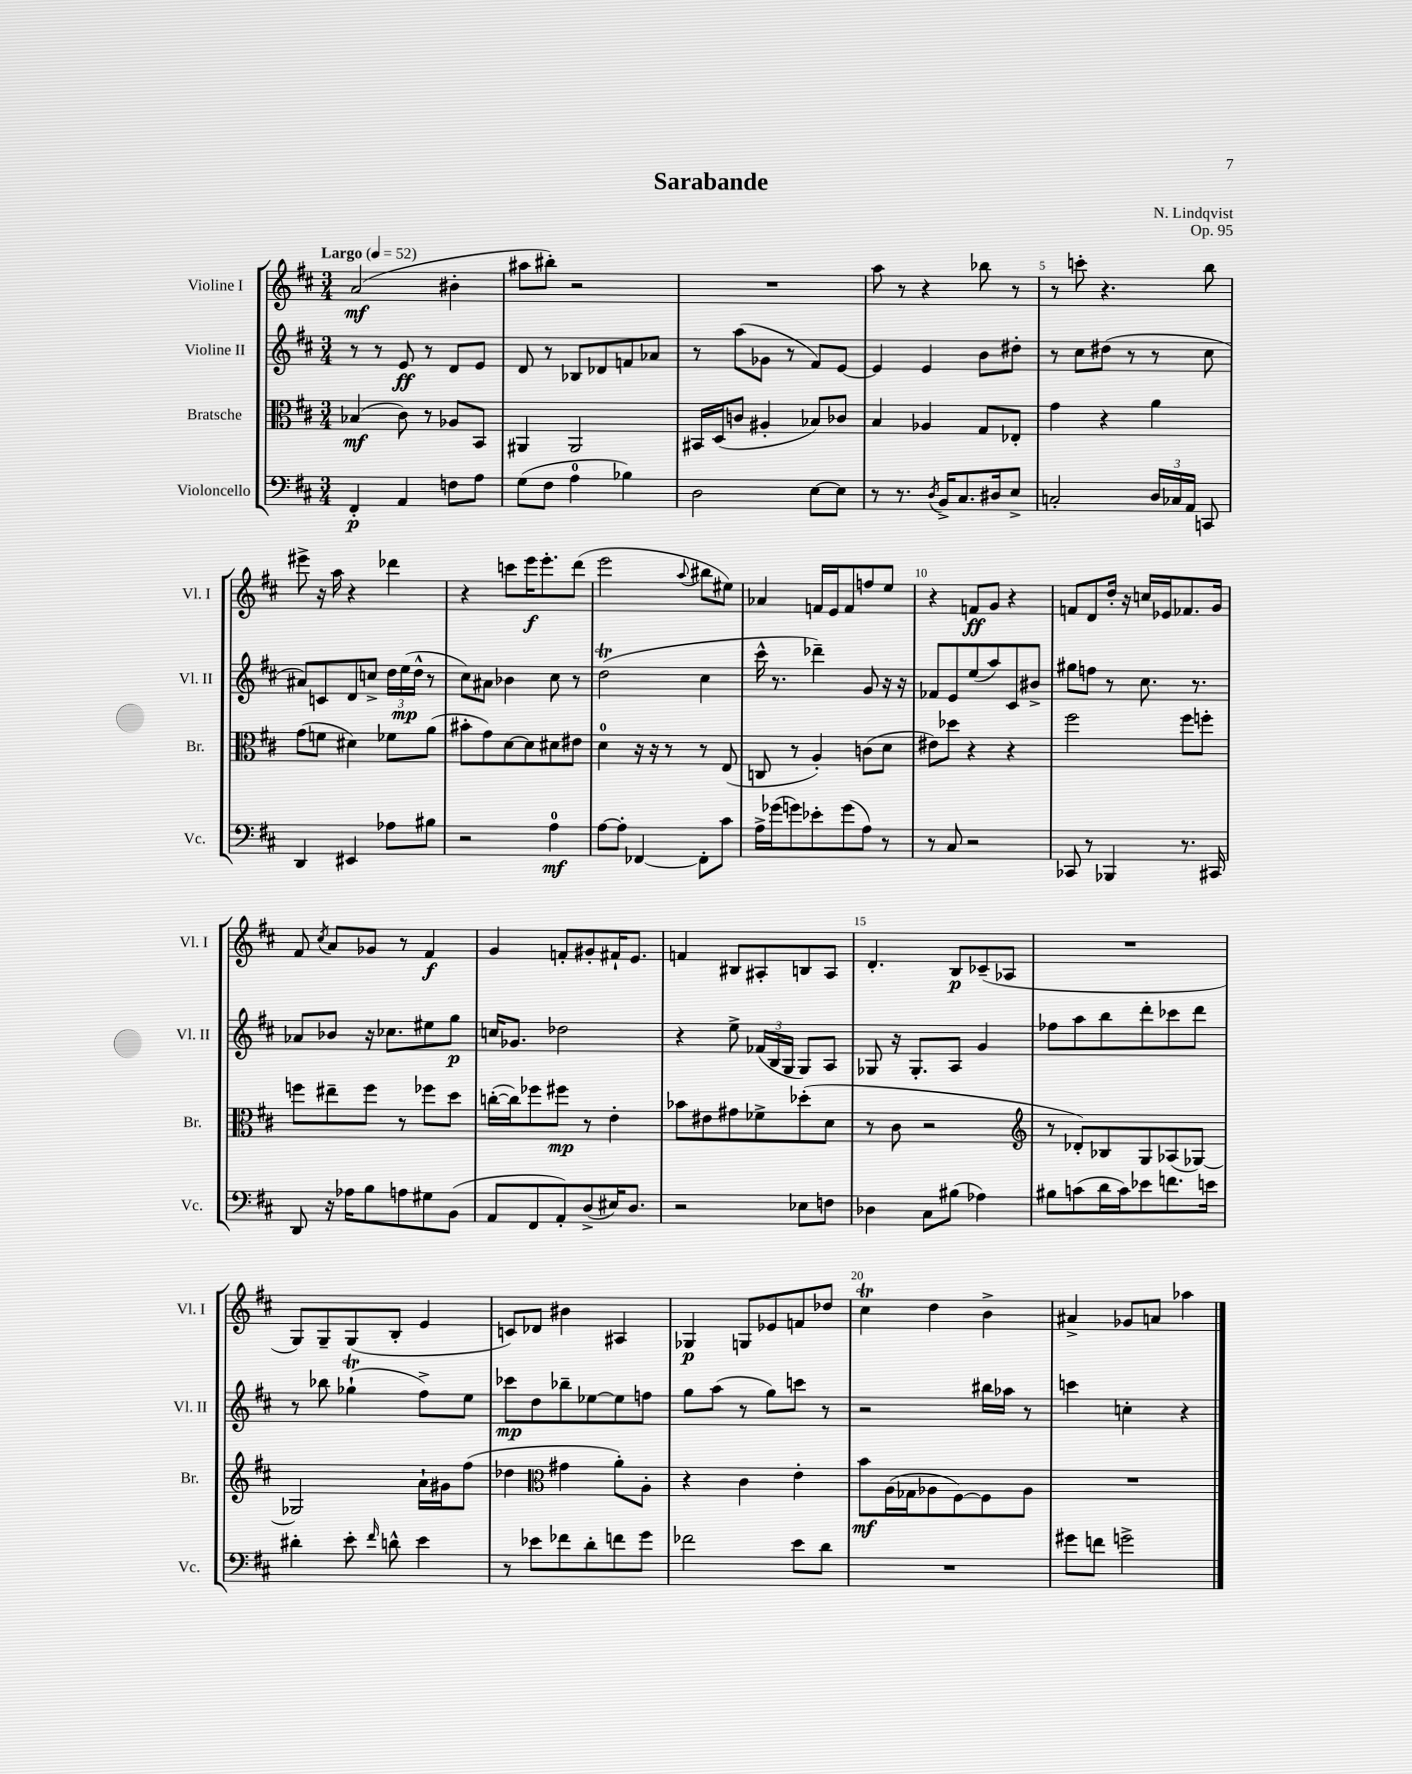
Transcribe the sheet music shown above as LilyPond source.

\header { title = "Sarabande" composer = "N. Lindqvist" opus = "Op. 95" }
<<
\new StaffGroup <<
\new Staff = "s0" \with { instrumentName = "Violine I" shortInstrumentName = "Vl. I" } {
    \clef treble \key d \major \numericTimeSignature \time 3/4 \tempo "Largo" 4 = 52
    \autoBeamOff a'2\mf( bis'4-. |
    ais''8[ bis''8]-.) r2 |
    R2. |
    a''8 r8 r4 bes''8 r8 |
    r8 c'''8-. r4. b''8 |
    eis'''8-> r16 a''16 r4 des'''4 |
    r4 c'''8[ e'''16\f e'''8.-. d'''8]( |
    e'''2 \appoggiatura { a''8 } bis''8[ eis''8]) |
    aes'4 f'16[ e'16 f'8 f''8 e''8] |
    r4 f'8[\ff g'8] r4 |
    f'8[ d'8 d''16]-. r16 c''16[ ees'16 fes'8. g'16] |
    fis'8 \acciaccatura { cis''8 } a'8[ ges'8] r8 fis'4\f |
    g'4 f'8[-. gis'8-. fis'16-! e'8.] |
    f'4 bis8[ ais8-. b8 ais8] |
    d'4.-. b8[\p ces'8--( aes8] |
    R2. |
    g8[) g8-- g8( b8]-. e'4 |
    c'8[) des'8] bis'4 ais4 |
    ges4\p g8[ ees'8 f'8 des''8] |
    cis''4\trill d''4 b'4-> |
    ais'4-> ges'8[ a'8] aes''4 \bar "|." |
}
\new Staff = "s1" \with { instrumentName = "Violine II" shortInstrumentName = "Vl. II" } {
    \clef treble \key d \major \numericTimeSignature \time 3/4
    \autoBeamOff r8 r8 e'8\ff r8 d'8[ e'8] |
    d'8 r8 bes8[ des'8 f'8 aes'8] |
    r8 a''8[( ges'8] r8 fis'8[) e'8]~ |
    e'4 e'4 b'8[ dis''8]-. |
    r8 cis''8[ dis''8]( r8 r8 cis''8 |
    ais'8[) c'8 d'8 c''8]-> \tuplet 3/2 { d''16[ e''16\mp( d''16]-^ } r8 |
    cis''8[) ais'8] bes'4 cis''8 r8 |
    d''2\trill( cis''4 |
    cis'''16-^ r8. des'''4--) g'8 r16 r16 |
    fes'8[ e'8 e''8( a''8) cis'8 bis'8]-> |
    gis''8[ f''8] r8 cis''8. r8. |
    aes'8[ bes'8] r16 ces''8.[ eis''8 g''8]\p |
    c''16[ ges'8.] des''2 |
    r4 e''8-> \tuplet 3/2 { fes'16[( b16 g16] } g8[) a8] |
    ges8 r16 ges8.[-. a8] g'4 |
    fes''8[ a''8 b''8 d'''8-. ces'''8 d'''8] |
    r8 bes''8 ges''4-!\trill( fis''8[->) e''8] |
    ces'''8[\mp d''8 bes''8-- ees''8~ ees''8 f''8] |
    g''8[ a''8]( r8 g''8[) c'''8] r8 |
    r2 bis''16[ aes''16] r8 |
    c'''4 c''4-. r4 \bar "|." |
}
\new Staff = "s2" \with { instrumentName = "Bratsche" shortInstrumentName = "Br." } {
    \clef alto \key d \major \numericTimeSignature \time 3/4
    \autoBeamOff bes4\mf( cis'8) r8 aes8[ b,8] |
    ais,4 ais,2 |
    bis,16[ d16( c'8] ais4-. bes8[) ces'8] |
    b4 aes4 g8[ ees8]-. |
    g'4 r4 a'4 |
    g'8[( f'8] dis'4) fes'8[ a'8]( |
    bis'8[-. g'8) d'8~ d'8 dis'8 eis'8] |
    d'4-0 r16 r16 r8 r8 e8( |
    c8 r8 a4-.) c'8[( d'8] |
    eis'8[) des''8] r4 r4 |
    fis''2 fis''8[ f''8]-. |
    f''8[ eis''8-- f''8] r8 fes''8[ d''8] |
    c''16[~-.( c''16) fes''8 fis''8]\mp r8 e'4-. |
    bes'8[ eis'8 gis'8 fes'8-> des''8-.( d'8] |
    r8 cis'8 r2 |
    \clef treble r8 des'8[-.) bes8 g8 aes8( ges8]~) |
    ges2 a'16[-! gis'16 fis''8]( |
    des''4 \clef alto gis'4 a'8[-.) a8]-. |
    r4 cis'4 e'4-. |
    b'8[\mf a16( ges16 aes8 fis8~) fis8 aes8] |
    R2. \bar "|." |
}
\new Staff = "s3" \with { instrumentName = "Violoncello" shortInstrumentName = "Vc." } {
    \clef bass \key d \major \numericTimeSignature \time 3/4
    \autoBeamOff fis,4-.\p a,4 f8[ a8] |
    g8[( fis8] a4-0 bes4) |
    d2 e8[~ e8] |
    r8 r8. \acciaccatura { d8 } b,16[-> cis8. dis16 e8]-> |
    c2-. \tuplet 3/2 { d16[ ces16 a,16] } c,8 |
    d,4 eis,4 aes8[ bis8] |
    r2 a4-0\mf |
    a8[~ a8]-. fes,4~ fes,8[-. cis'8] |
    a16[-> ges'16( g'8) ees'8-. g'8( a8]) r8 |
    r8 cis8 r2 |
    ces,8 r8 bes,,4 r8. cis,16 |
    d,8 r16 aes16[ b8 a8 gis8 b,8]( |
    a,8[ fis,8 a,8-.) d8->( eis16) d8.] |
    r2 ees8[ f8] |
    des4 cis8[ bis8]( aes4) |
    bis8[ c'8( d'16 c'16) ees'8 f'8. e'16] |
    dis'4-. e'8-. \grace { fis'16 } d'8-^ e'4 |
    r8 ees'8[ fes'8 d'8-. f'8 g'8] |
    fes'2 e'8[ d'8] |
    R2. |
    gis'8[ f'8] g'2-> \bar "|." |
}
>>
>>
\layout { \context { \Score \override BarNumber.break-visibility = ##(#f #t #t) barNumberVisibility = #(every-nth-bar-number-visible 5) } }
